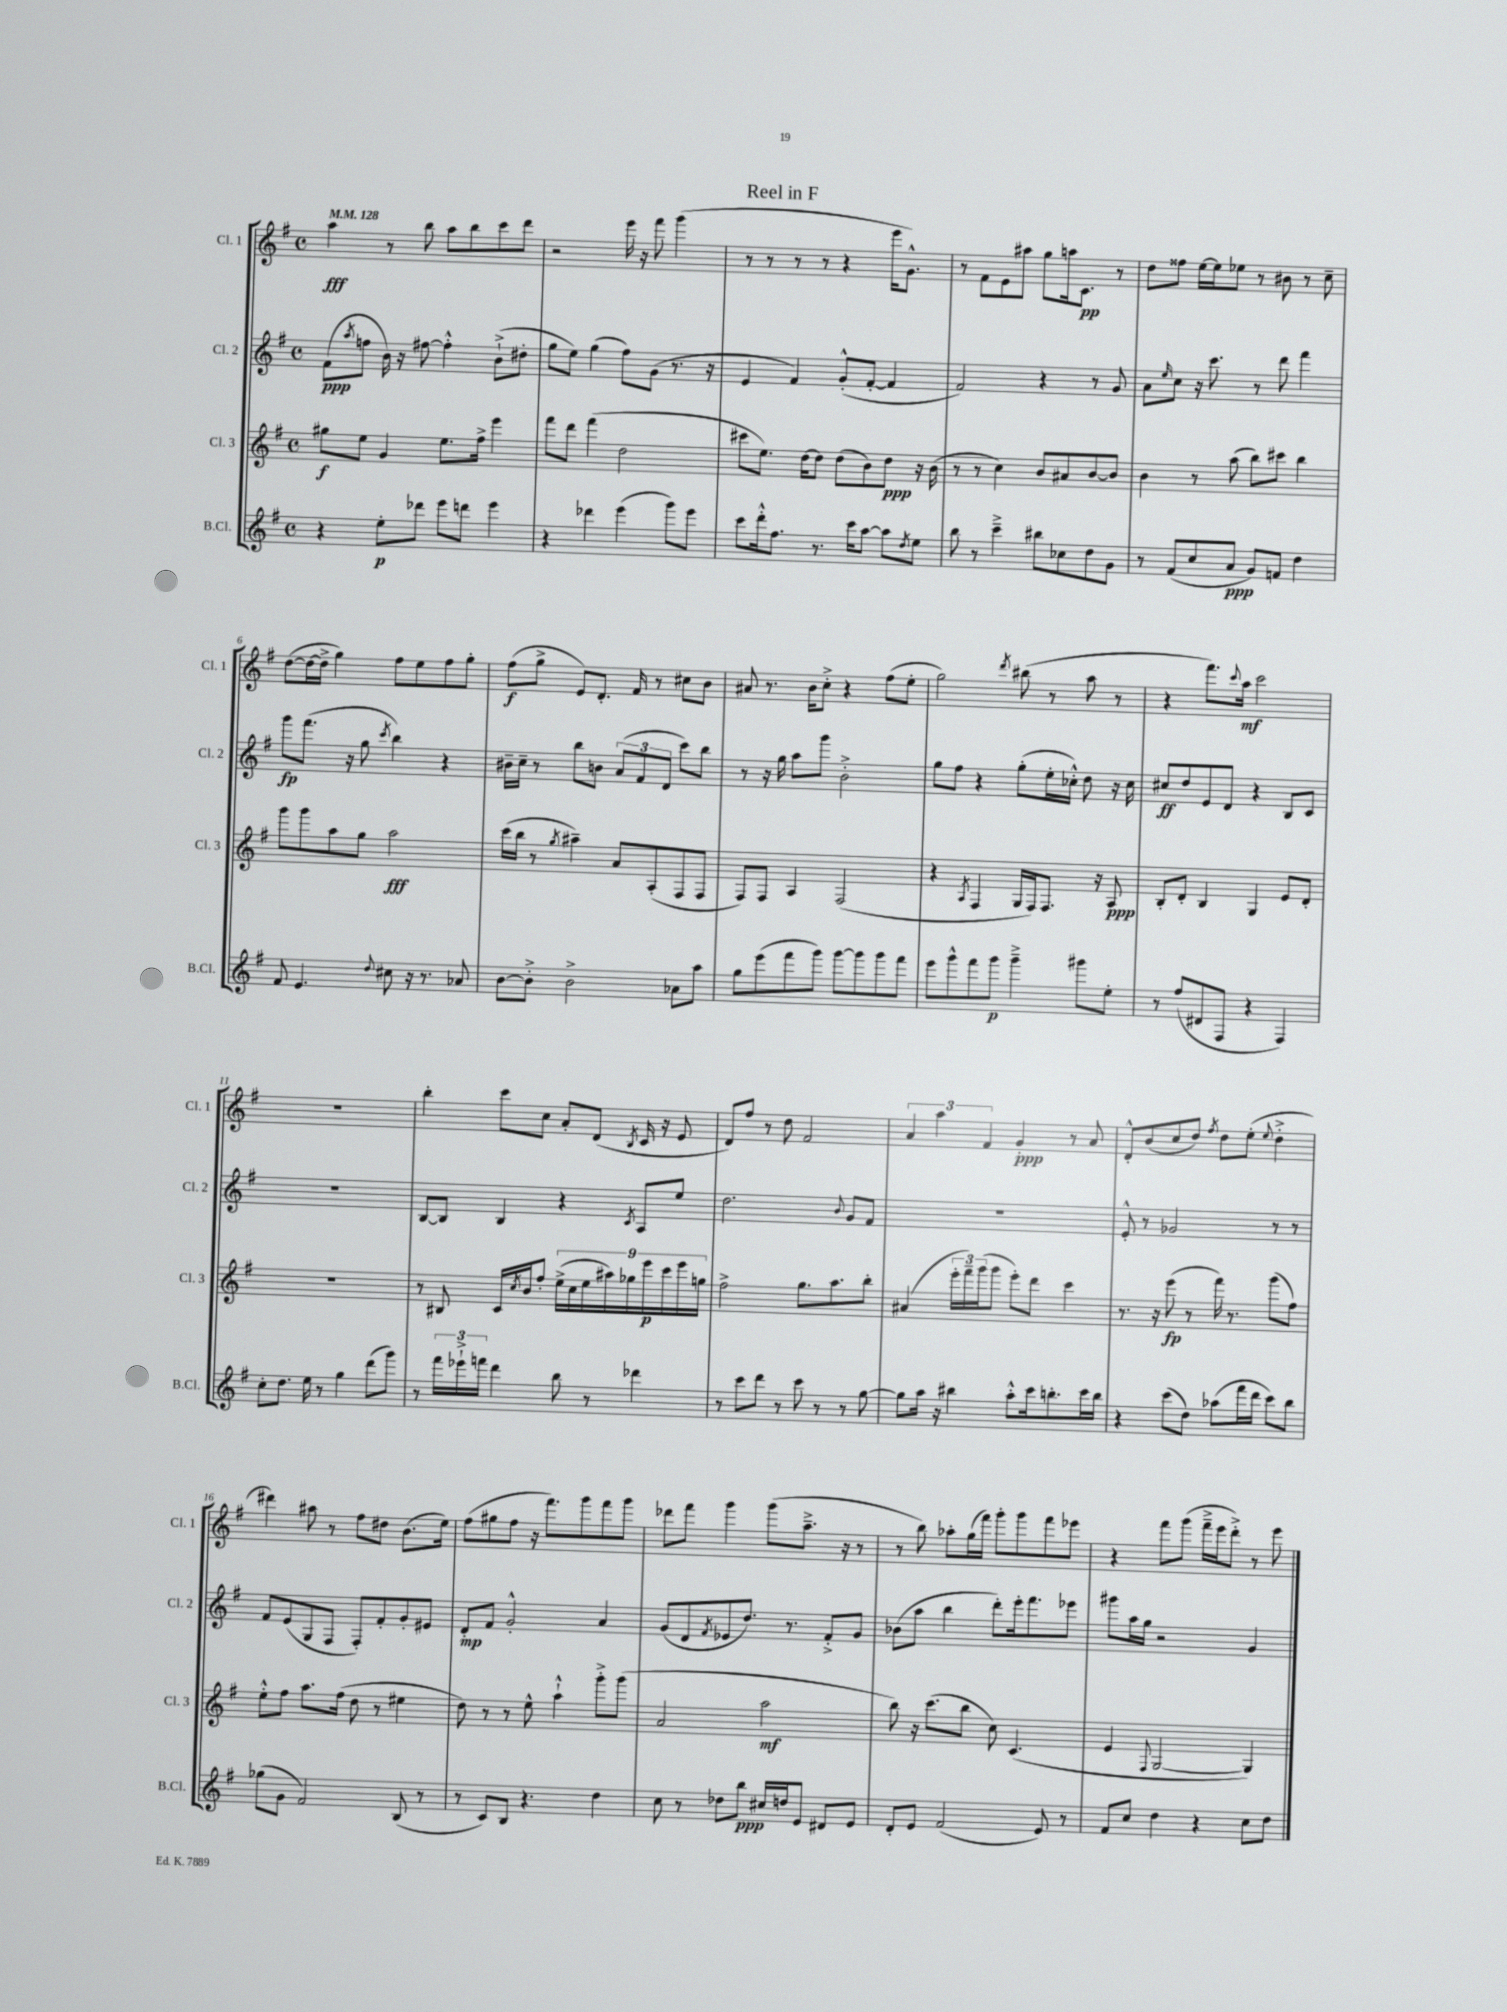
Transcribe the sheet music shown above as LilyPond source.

\header { title = "Reel in F" }
<<
\new StaffGroup <<
\new Staff = "s0" \with { instrumentName = "Cl. 1" shortInstrumentName = "Cl. 1" } {
    \clef treble \key g \major \defaultTimeSignature \time 4/4 \tempo 4 = 128
    a''4\fff r8 b''8 a''8 b''8 c'''8 d'''8 |
    r2 e'''16 r16 fis'''8 g'''4( |
    r8 r8 r8 r8 r4 e'''16 g'8.-^) |
    r8 fis'8 e'8 ais''8 g''8 a''16 c'8.\pp r8 |
    d''8 fisis''8 e''16~ e''16 ees''8 r8 bis'8 r8 c''8-- |
    d''8~( d''16~ d''16-> g''4) fis''8 e''8 fis''8 g''8-. |
    fis''8\f( g''8-> e'8) d'8.-. fis'16 r8 cis''8 b'8 |
    ais'8 r8. b'16 c''8-.-> r4 fis''8( e''8-. |
    g''2) \acciaccatura { d'''8 } bis''8( r8 a''8 r8 |
    r4 fis'''8.) \appoggiatura { c'''8 } a''16\mf c'''2 |
    R1 |
    b''4-. c'''8 c''8 a'8-. d'8( \acciaccatura { b8 } c'16 r16 e'8 |
    d'8) fis''8 r8 d''8 fis'2 |
    \tuplet 3/2 { a'4 a''4 fis'4 } g'4-.\ppp r8 a'8 |
    d'8-.-^ b'8( c''8 d''8) \acciaccatura { fis''8 } d''8 e''8-.( \appoggiatura { e''8 } d''4-.-> |
    dis'''4) ais''8 r8 fis''8 dis''8 b'8.( e''16) |
    fis''8( gis''8 fis''8 r16 fis'''8.) g'''8 fis'''8 g'''8 |
    des'''8 fis'''8 g'''4 g'''8( a''8.---> r16 r8 |
    r8 b''8) aes''8-. g''16( fis'''16) g'''8-. g'''8 fis'''8 ees'''8 |
    r4 fis'''8 g'''8( fis'''16---> e'''16 d'''8-.->) r8 e'''8 \bar "|." |
}
\new Staff = "s1" \with { instrumentName = "Cl. 2" shortInstrumentName = "Cl. 2" } {
    \clef treble \key g \major \defaultTimeSignature \time 4/4
    fis'8\ppp( \acciaccatura { a''8 } f''8 b'16) r16 fis''8~ fis''4-.-^ b'8-!->( dis''8-. |
    g''8 e''8) g''4( fis''8) g'8( r8. r16 |
    e'4 fis'4) g'8-.-^( fis'8~-. fis'4 |
    fis'2) r4 r8 g'8 |
    a'8 \grace { e''16 } c''8 r16 c'''8. r8 d'''8 fis'''4 |
    g'''8\fp fis'''8.( r16 g''8 \acciaccatura { c'''8 } b''4) r4 |
    bis'16-- c''16-- r8 b''8 b'8 \tuplet 3/2 { a'8( fis'8 d'8 } c'''8) b''8 |
    r8 r16 g''16 a''8 g'''8 b'2-.-> |
    g''8 fis''8 r4 g''8-.( e''16-. ces''16-.-^) d''8 r16 ces''16 |
    cis''8\ff d''8 e'8 d'8 r4 b8 c'8 |
    R1 |
    b8~ b8 b4 r4 \acciaccatura { c'8 } a8 e''8 |
    d''2. \appoggiatura { b'8 } g'8 fis'8 |
    R1 |
    e'8-.-^ r8 ges'2 r8 r8 |
    fis'8 e'8( g8 fis8 fis8-.) fis'8-. g'8-. eis'8 |
    d'8-.\mp fis'8 g'2-.-^ a'4 |
    g'8( d'8 \acciaccatura { fis'8 } ees'8 d''8.) r8. fis'8-.-> g'8 |
    bes'8( a''8 b''4 d'''8-.) e'''16-. fis'''8. ees'''8 |
    gis'''8 a''16 g''16 r2 g'4 \bar "|." |
}
\new Staff = "s2" \with { instrumentName = "Cl. 3" shortInstrumentName = "Cl. 3" } {
    \clef treble \key g \major \defaultTimeSignature \time 4/4
    gis''8\f e''8 g'4 e''8. fis''16-> e'''4 |
    fis'''8 d'''8 fis'''4( d''2 |
    cis'''8 e''8.) d''16~ d''8 d''8( b'8) d''8\ppp r16 b'16( |
    r8 r8 c''4) b'8 ais'8 b'8~ b'8 |
    b'4 r8 a''8( b''8) cis'''8 b''4 |
    g'''8 g'''8 a''8 g''8 a''2\fff |
    c'''16( b''16 r8 \acciaccatura { g''8 } ais''4--) a'8 a8-.( fis8 fis8 |
    fis8) fis8 a4 fis2( |
    r4 \acciaccatura { a8 } fis4 g16 fis16) fis8. r16 a8\ppp |
    b8-. d'8-. b4 g4 e'8 d'8-. |
    R1 |
    r8 bis8 c'16 \acciaccatura { c''8 } b'16 fis''8-. \tuplet 9/8 { e''16->( c''16 e''16 ais''16) ges''16 e'''16\p c'''16 e'''16 g''16 } |
    fis''2-> g''8. a''8. b''8-. |
    ais'4( \tuplet 3/2 { e'''16-. fis'''16--) g'''16( } g'''8 e'''8-.) d'''8 c'''4 |
    r8. r16 e'''8\fp( r8 fis'''16) r8. g'''8( fis''8) |
    e''8-.-^ fis''8 a''8. fis''16( d''8 r8 eis''4 |
    d''8) r8 r8 e''8-^ a''4-!-^ g'''8-.-> g'''8( |
    a'2 a''2\mf |
    b''8) r16 c'''8.( b''8 c''8) c'4.( |
    e'4 \appoggiatura { fis8 } g2~ g4) \bar "|." |
}
\new Staff = "s3" \with { instrumentName = "B.Cl." shortInstrumentName = "B.Cl." } {
    \clef treble \key g \major \defaultTimeSignature \time 4/4
    r4 e''8-.\p des'''8 e'''8 d'''8 e'''4 |
    r4 des'''4 e'''4( g'''8) e'''8 |
    c'''8 d'''16-.-^ fis''8. r8. c'''16 a''8~ a''8 \acciaccatura { d''8 } e''8 |
    b''8 r8 c'''4---> bis''8 ces''8 d''8 g'8 |
    r8 fis'8( c''8 a'8\ppp g'8) f'8 d''4 |
    fis'8 e'4. \appoggiatura { d''8 } cis''8 r16 r8. aes'8 |
    b'8~ b'8-.-> b'2-> aes'8 a''8 |
    g''8 e'''8( fis'''8 g'''8) g'''8~ g'''8 g'''8 fis'''8 |
    e'''8 g'''8-^ fis'''8 g'''8\p g'''4---> gis'''8 e''8-. |
    r8 fis''8( dis'8 fis8 r4 fis4) |
    c''8-. d''8. e''16 r8 g''4 d'''8( g'''8) |
    r8 \tuplet 3/2 { fis'''16 ees'''16-!-> f'''16 } d'''4 b''8 r8 des'''4 |
    r8 c'''8 d'''8 r8 c'''8 r8 r8 g''8~ |
    g''8 a''16 r16 bis''4 a''8-.-^ c'''16 b''8.-. c'''16 b''16 |
    r4 c'''8( d''8) aes''8( fis'''16 d'''16 c'''8) b''8 |
    ges''8( g'8 fis'2) b8( r8 |
    r8 c'8) b8 r4. d''4 |
    c''8 r8 des''8 b''8\ppp cis''16 d''16 e'8 dis'8 e'8 |
    d'8-. e'8 fis'2( e'8) r8 |
    fis'8 c''8 d''4 r4 c''8 d''8 \bar "|." |
}
>>
>>
